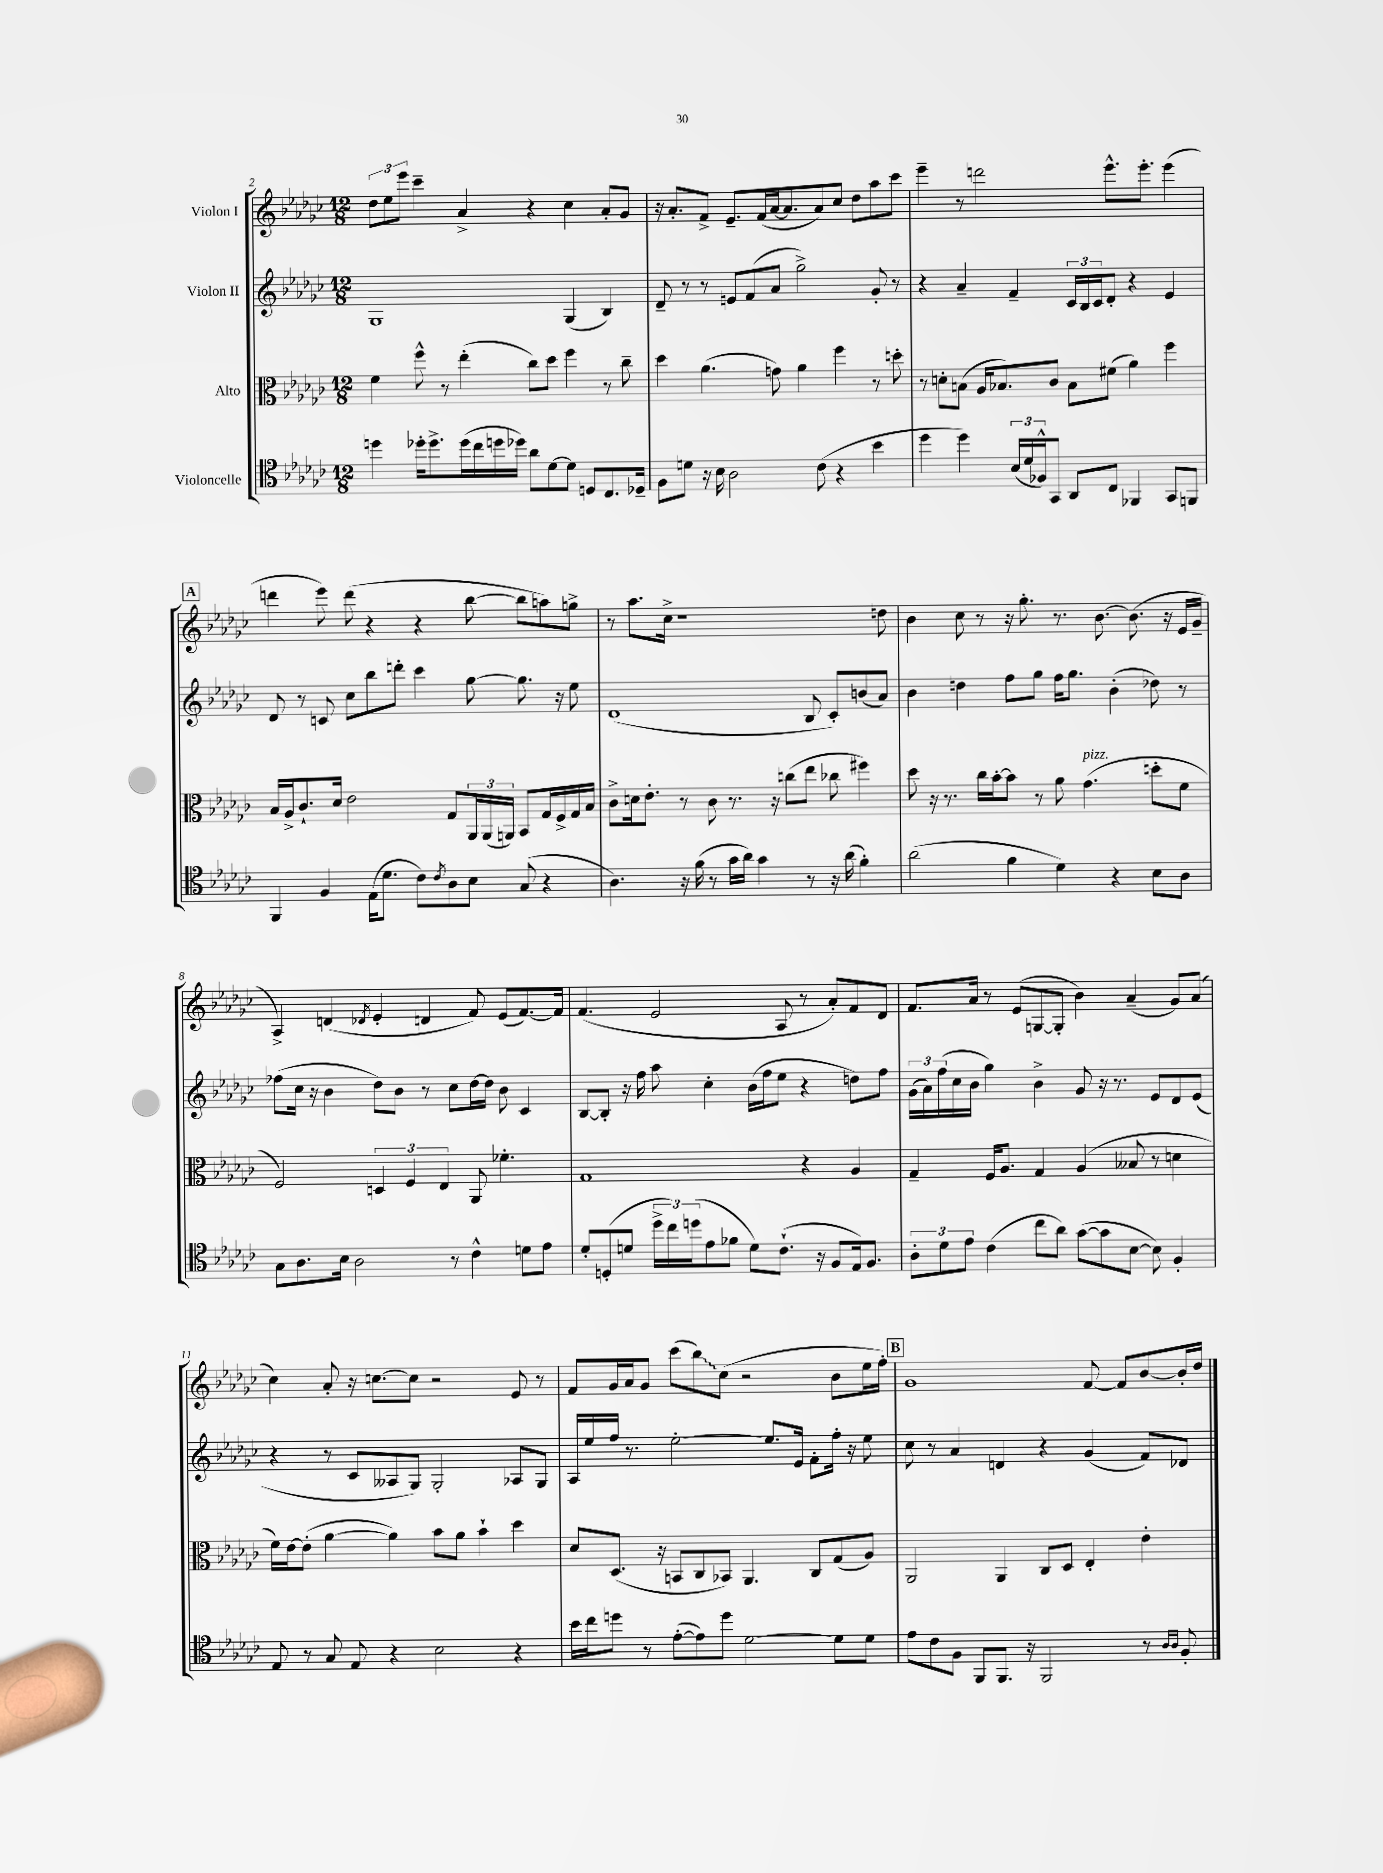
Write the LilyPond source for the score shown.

<<
\new StaffGroup <<
\new Staff = "s0" \with { instrumentName = "Violon I" } {
    \clef treble \key ges \major \numericTimeSignature \time 12/8
    \tuplet 3/2 { des''8 ees''8 ees'''8 } ces'''4-- aes'4-> r4 ces''4 aes'8-. ges'8 |
    r16 aes'8.-. f'8-> ees'8.-- f'16( aes'16~ aes'8. aes'8) ces''8 des''8 aes''8 ces'''8 |
    ees'''4-- r8 d'''2 ees'''8.-^ ees'''8.-. ees'''4( |
    \mark \markup { \box "A" } d'''4 ees'''8) d'''8( r4 r4 bes''8~ bes''8 a''8) g''8-> |
    r8 aes''8. ces''16-> r1 d''8 |
    bes'4 ces''8 r8 r16 ges''8.-. r8. bes'8.~ bes'8.( r16 ees'16 ges'16-- |
    aes4->) d'4( \acciaccatura { des'8 } ees'4-. d'4 f'8) ees'8( f'8.~) f'16 |
    f'4.( ees'2 aes8 r8 aes'8-.) f'8 des'8 |
    f'8. aes'16 r8 ees'8( g8~ g8-. bes'4) aes'4--( ges'8) aes'8( |
    ces''4) aes'8-. r16 c''8.~ c''8 r2 ees'8 r8 |
    f'8 ges'16 aes'16 ges'8 ces'''8( \once \override Glissando.style = #'zigzag bes''8\glissando) ces''8( r2 bes'8 ees''16 f''16-.) |
    \mark \markup { \box "B" } ges'1 f'8~ f'8 bes'8~ bes'16-. des''16 \bar "|." |
}
\new Staff = "s1" \with { instrumentName = "Violon II" } {
    \clef treble \key ges \major \numericTimeSignature \time 12/8
    ges1 ges4( bes4) |
    des'8-- r8 r8 e'8 f'8( aes'8 ges''2->) ges'8-. r8 |
    r4 aes'4-- f'4-- \tuplet 3/2 { ces'16 bes16 ces'16 } des'8-. r4 ees'4 |
    \mark \markup { \box "A" } des'8 r8 c'8 ces''8 bes''8 d'''8-. ces'''4 ges''8~ ges''8. r16 ees''8 |
    des'1( bes8 ces'8-.) b'8( aes'8) |
    bes'4 d''4 f''8 ges''8 f''16 ges''8. bes'4-.( des''8) r8 |
    fes''8( ces''16 r16 bes'4 des''8) bes'8 r8 ces''8 des''16~ des''16 bes'8 ces'4 |
    bes8~ bes8-. r16 f''16 aes''8 ces''4-. bes'16( f''16 ees''8 r4 d''8) f''8 |
    \tuplet 3/2 { ges'16( aes'16) f''16( } ces''16 bes'16 ges''4) bes'4-> ges'8 r16 r8. ees'8 des'8 ees'8( |
    r4 r8 ces'8 aeses8 ges8) ges2-. aes8 ges8 |
    aes16 ees''16 f''16 r8. ees''2~-. ees''8. ees'16 f'8-. f''16-. r16 ees''8 |
    \mark \markup { \box "B" } ces''8 r8 aes'4 d'4 r4 ges'4( f'8) des'8 \bar "|." |
}
\new Staff = "s2" \with { instrumentName = "Alto" } {
    \clef alto \key ges \major \numericTimeSignature \time 12/8
    f'4 f''8-^ r8 ees''4-.( ces''8) des''8 f''4 r8 ces''8-- |
    des''4 aes'4.( g'8) aes'4 f''4 r8 d''8-. |
    r8 d'8-. b8( aes16 bes8.) ces'8 bes8 fis'8( aes'4) f''4 |
    \mark \markup { \box "A" } bes16 aes16-> ces'8.-! des'16 ees'2 ges8 \tuplet 3/2 { aes,16 aes,16( a,16) } bes,8 ges16 f16-> ges16 bes16 |
    ces'8-> d'16 ees'8.-. r8 ces'8 r8. r16 c''8( ees''8 ces''8 fis''4) |
    des''8 r16 r8. ces''16 bes'16~-. bes'8 r8 aes'8 ges'4.^\markup { \italic "pizz." }( d''8-. f'8 |
    f2) \tuplet 3/2 { d4 f4 ees4 } aes,8 fes'4.-. |
    ges1 r4 aes4 |
    ges4-- f16 aes8. ges4 aes4( beses8 r8 d'4 |
    f'16) ees'16~ ees'8-.( aes'4~ aes'4) bes'8 aes'8 bes'4-! des''4 |
    des'8 des8.( r16 b,8 ces8 bes,8) aes,4. ces8 ges8( aes8) |
    \mark \markup { \box "B" } aes,2 aes,4 ces8 des8 ees4-. ees'4-. \bar "|." |
}
\new Staff = "s3" \with { instrumentName = "Violoncelle" } {
    \clef tenor \key ges \major \numericTimeSignature \time 12/8
    d''4 des''16-. des''8.-> des''16( ces''16 d''16 des''16) aes'8 des'8~ des'8 d8 ces8. des16-- |
    f8 d'8 r16 bes16 aes2 ces'8( r4 bes'4 |
    des''4 des''4) \tuplet 3/2 { bes16( des'16 fes16-^) } ges,8 aes,8 ces8 fes,4 ges,8 f,8 |
    \mark \markup { \box "A" } f,4 f4 ees16( des'8. ces'8) \acciaccatura { ces'8 } aes8 bes8 ges8( r4 |
    aes4.) r16 f'16( r8 ges'16 aes'16) ges'4 r8 r16 aes'16( f'4-.) |
    aes'2( f'4 des'4) r4 bes8 aes8 |
    ges8 aes8. bes16 aes2 r8 ces'4-^ d'8 ees'8 |
    des'8-. d8-.( d'8 \tuplet 3/2 { des''16-> ces''16) d''16( } ees'8 fes'8 d'8) ces'8.-!( r16 f8 ees16) f8. |
    \tuplet 3/2 { aes8-. des'8 ees'8 } ces'4( ces''8 aes'8) ges'8~( ges'8 bes8~ bes8) f4-. |
    ees8 r8 ges8 ees8 r4 bes2 r4 |
    bes'16 ces''16 d''8 r8 ees'8~-.( ees'8) d''8 des'2~ des'8 des'8 |
    \mark \markup { \box "B" } ees'8 ces'8 f8 f,8 f,8. r16 f,2 r8 \grace { aes16 aes16 } f8-. \bar "|." |
}
>>
>>
\layout { \context { \Score currentBarNumber = #2 } }
